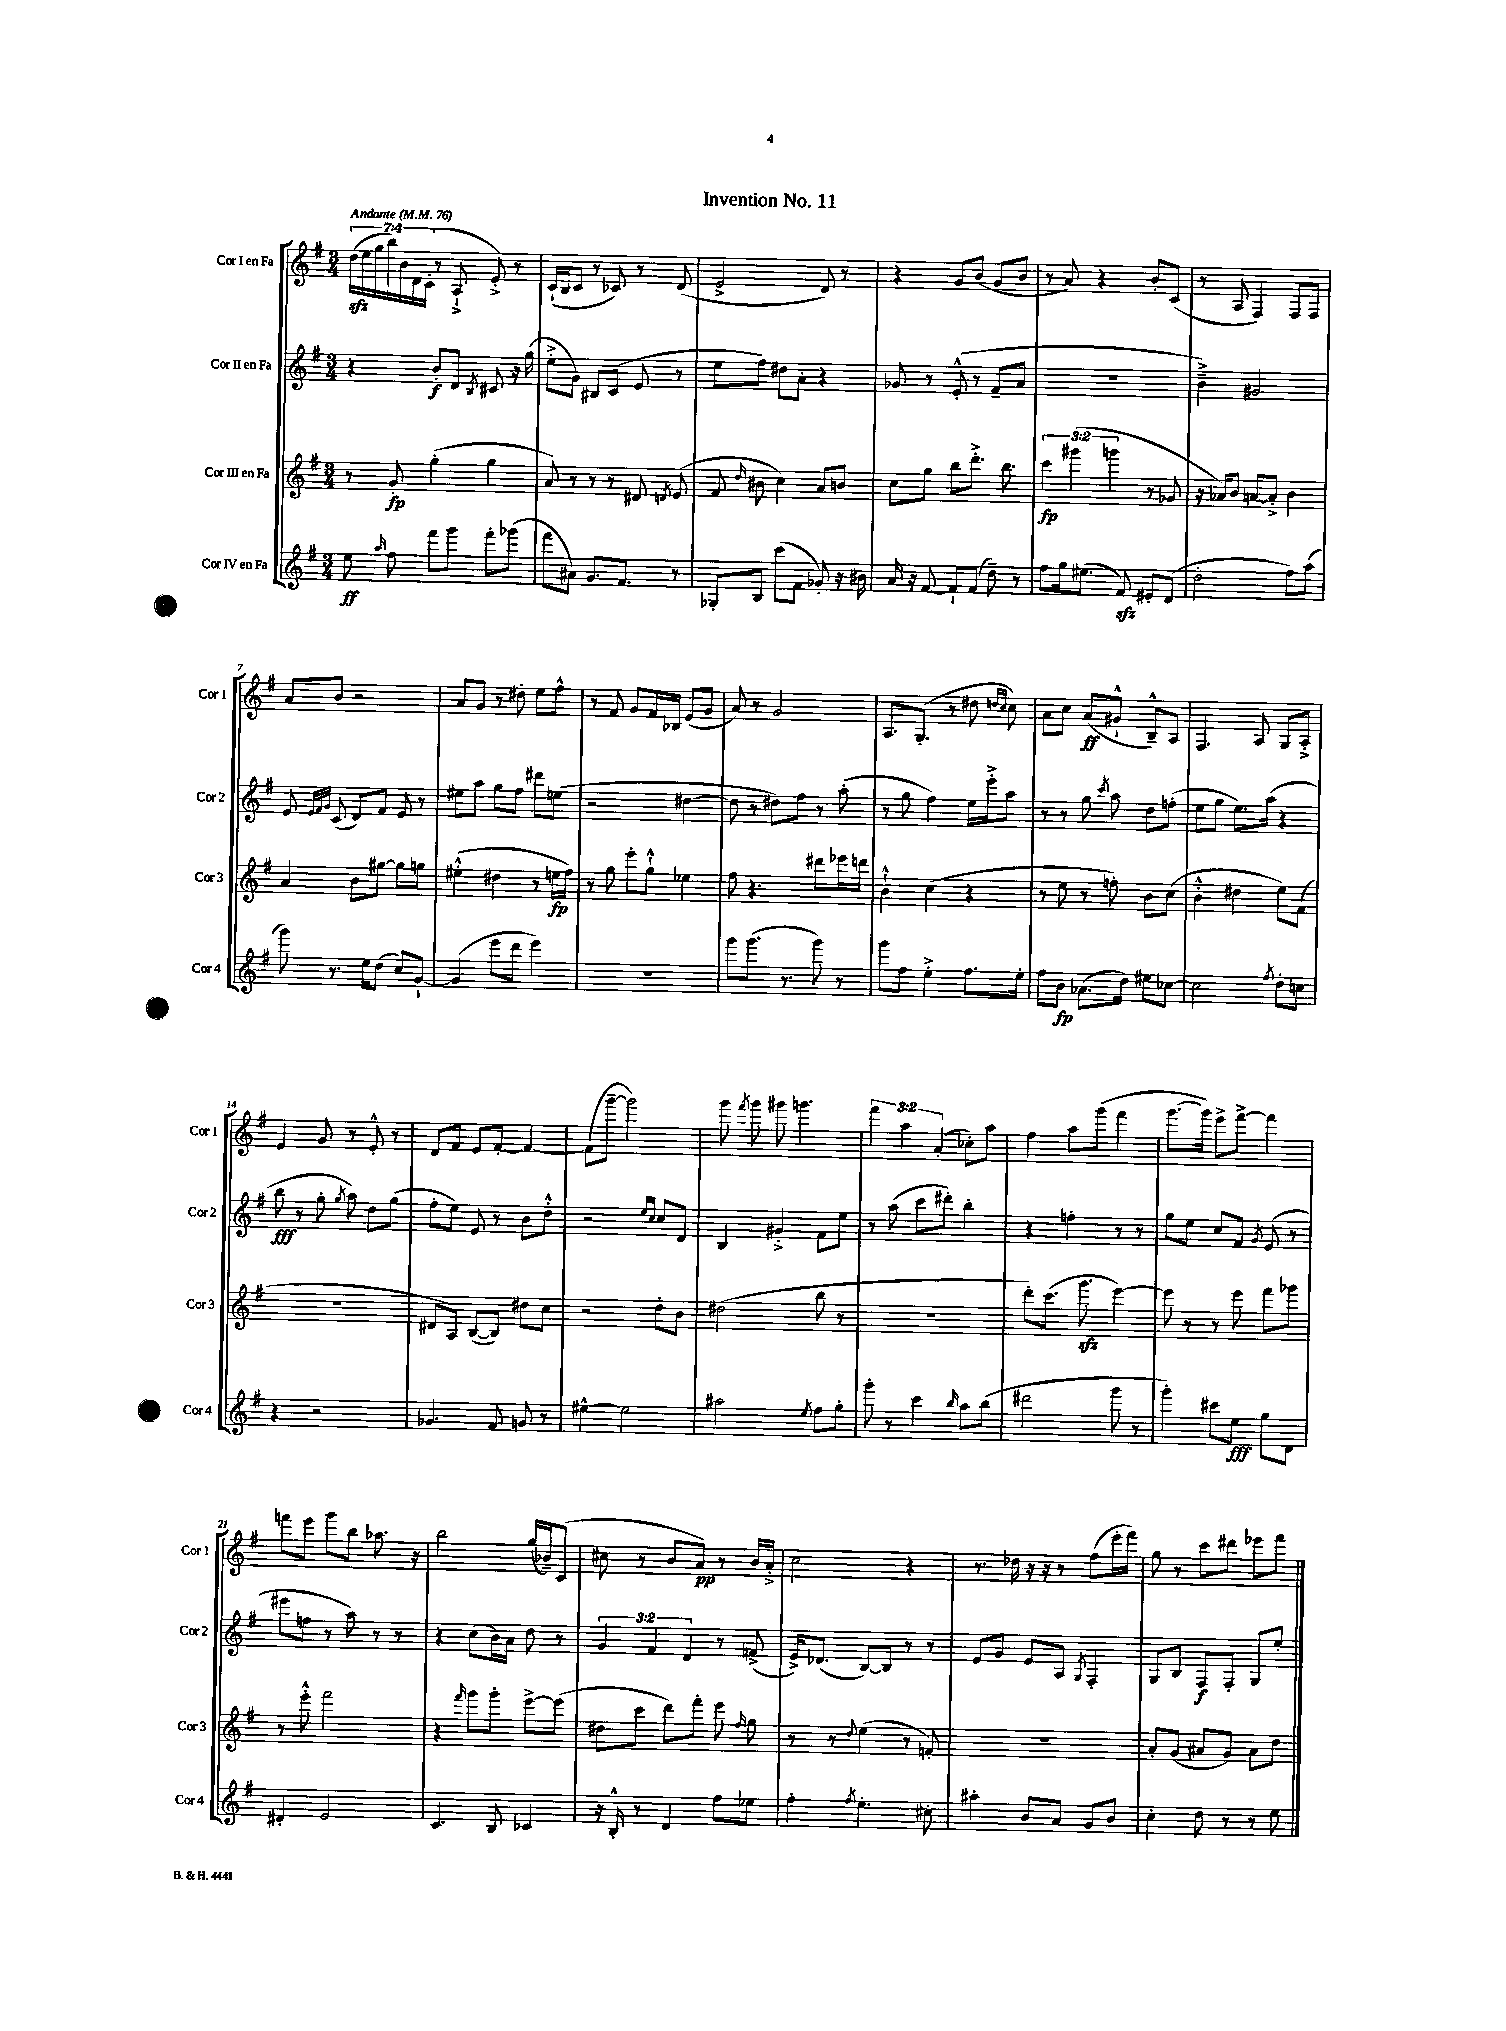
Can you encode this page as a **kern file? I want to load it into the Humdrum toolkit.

**kern	**dynam	**kern	**dynam	**kern	**dynam	**kern	**dynam
*part4	*part4	*part3	*part3	*part2	*part2	*part1	*part1
*staff4	*staff4	*staff3	*staff3	*staff2	*staff2	*staff1	*staff1
*I"Cor IV en Fa	*	*I"Cor III en Fa	*	*I"Cor II en Fa	*	*I"Cor I en Fa	*
*I'Cor 4	*	*I'Cor 3	*	*I'Cor 2	*	*I'Cor 1	*
*clefG2	*	*clefG2	*	*clefG2	*	*clefG2	*
*k[f#]	*	*k[f#]	*	*k[f#]	*	*k[f#]	*
*M3/4	*	*M3/4	*	*M3/4	*	*M3/4	*
*MM76	*	*MM76	*	*MM76	*	*MM76	*
=1	=1	=1	=1	=1	=1	=1	=1
!	!	!	!	!	!	!LO:TX:a:B:t=Andante	!
8ee\	ff	8r	.	4r	.	(28ddzz\LL	.
.	.	.	.	.	.	28ee\	.
.	.	.	.	.	.	28gg\	.
.	.	.	.	.	.	28bb\)	.
16qqaa/	.	.	.	.	.	.	.
8ff#\	.	8g'/	fp	.	.	.	.
.	.	.	.	.	.	28b\	.
.	.	.	.	.	.	28d\	.
.	.	.	.	.	.	(28c'\JJ	.
8fff#\L	.	(4gg'\	.	8b'/L	f	8r	.
8ggg\J	.	.	.	8d/J	.	8A`^/	.
.	.	.	.	8qB/	.	.	.
8fff#'\L	.	4gg\	.	8c#X/	.	8e'^/)	.
(8ggg-X\J	.	.	.	16r	.	8r	.
.	.	.	.	(16gg\	.	.	.
=2	=2	=2	=2	=2	=2	=2	=2
8fff#\L	.	8a/)	.	8ee'^\L	.	(16c`/LL	.
.	.	.	.	.	.	16B/J	.
8a#X\J)	.	8r	.	8g\J)	.	8c/J	.
8.g/L	.	8r	.	8B#X/L	.	8r	.
.	.	8r	.	(8c/J	.	8c-X/)	.
8.f#/J	.	.	.	.	.	.	.
.	.	8d#X/	.	8e/	.	8r	.
.	.	8qdn/	.	.	.	.	.
8r	.	(8e/	.	8r	.	(8d/	.
=3	=3	=3	=3	=3	=3	=3	=3
8G-X'/L	.	8f#/	.	8ee\L	.	2e^/	.
.	.	16qqdd/	.	.	.	.	.
8B/J	.	8b#X\	.	8ff#\J)	.	.	.
(8ccc\L	.	4cc\)	.	8dd#X\L	.	.	.
8f#\J	.	.	.	8a'\J	.	.	.
8g-X'/)	.	8a/L	.	4r	.	8d/)	.
16r	.	8bn/J	.	.	.	8r	.
16b#X\	.	.	.	.	.	.	.
=4	=4	=4	=4	=4	=4	=4	=4
16a/	.	8cc\L	.	8g-X/	.	4r	.
16r	.	.	.	.	.	.	.
[8f#/	.	8gg\J	.	8r	.	.	.
8f#`/L]	.	8bb\L	.	(8e'^^/	.	8g/L	.
(8f#/J	.	8.ddd'^\J	.	8r	.	(8b/J	.
8dd~\)	.	.	.	8f#~/L	.	8g/L	.
.	.	8.bb\	.	.	.	.	.
8r	.	.	.	8a/J	.	8b/J	.
=5	=5	=5	=5	=5	=5	=5	=5
8ff#\L	.	6ccc\	fp	2.r	.	8r	.
16gg\k	.	.	.	.	.	8a/)	.
.	.	(6ggg#X\	.	.	.	.	.
(8.ee#X\J	.	.	.	.	.	.	.
.	.	.	.	.	.	4r	.
.	.	6gggn\	.	.	.	.	.
8f#zz/)	.	.	.	.	.	.	.
8e#X'/L	.	8r	.	.	.	8b'/L	.
(8d/J	.	8g-X/	.	.	.	(8c/J	.
=6	=6	=6	=6	=6	=6	=6	=6
2dd'\	.	16r	.	4b~^\)	.	8r	.
.	.	16a-X/KL)	.	.	.	.	.
.	.	8b/J	.	.	.	8A/	.
.	.	[8an/L	.	2g#X/	.	4F#/)	.
.	.	8a'^/J]	.	.	.	.	.
8ff#\L)	.	4b\	.	.	.	8F#/L	.
(8aa\J	.	.	.	.	.	8F#/J	.
!!LO:LB:g=z
=7	=7	=7	=7	=7	=7	=7	=7
8ggg\)	.	4a/	.	8e/	.	8a/L	.
.	.	.	.	32qqe/LLL	.	.	.
.	.	.	.	32qqf#/	.	.	.
.	.	.	.	32qqg/JJJ	.	.	.
8.r	.	.	.	(8c/	.	8b/J	.
.	.	8b\L	.	8d/L)	.	2r	.
16ee\KL	.	.	.	.	.	.	.
(8dd\J	.	[8gg#X\J	.	8f#/J	.	.	.
8cc/L)	.	8gg#\L]	.	8e/	.	.	.
[8g`/J	.	8ggn\J	.	8r	.	.	.
=8	=8	=8	=8	=8	=8	=8	=8
(4g/]	.	(4ee#X'^^\	.	8ee#X\L	.	8a/L	.
.	.	.	.	8aa\J	.	8g/J	.
8eee\L	.	4dd#X\	.	8gg\L	.	8r	.
8ddd\J	.	.	.	8ff#\J	.	8dd#X'\	.
4eee\)	.	8r	.	8ddd#X\L	.	8ee\L	.
.	.	16een\LL	fp	(8een\J	.	8ff#^^\J	.
.	.	16ff#\JJ)	.	.	.	.	.
=9	=9	=9	=9	=9	=9	=9	=9
2.r	.	8r	.	2r	.	8r	.
.	.	8gg\	.	.	.	8f#/	.
.	.	8eee'\L	.	.	.	8g/L	.
.	.	8gg`^^\J	.	.	.	16f#/L	.
.	.	.	.	.	.	16B-X/JJ	.
.	.	4ee-X\	.	[4dd#X\	.	(8e/L	.
.	.	.	.	.	.	8g/J	.
=10	=10	=10	=10	=10	=10	=10	=10
8ggg\L	.	8ff#\	.	8dd#\]	.	8a/)	.
(8.ggg\J	.	4.r	.	8r	.	8r	.
.	.	.	.	8dd#X\L)	.	2g/	.
8.r	.	.	.	.	.	.	.
.	.	.	.	8ff#\J	.	.	.
8ggg\)	.	8ddd#X\L	.	8r	.	.	.
8r	.	16eee-X\L	.	(8aa'\	.	.	.
.	.	16dddn\JJ	.	.	.	.	.
=11	=11	=11	=11	=11	=11	=11	=11
8ggg\L	.	4b`^^\	.	8r	.	8.A/L	.
8ff#\J	.	.	.	8gg\	.	.	.
.	.	.	.	.	.	(8.G'/J	.
4ee'^\	.	(4cc\	.	4ff#\)	.	.	.
.	.	.	.	.	.	8r	.
8.ff#\L	.	4r	.	16ee\LL	.	8dd#X\	.
.	.	.	.	16eee'^\J	.	.	.
.	.	.	.	.	.	16qqddn/LL	.
.	.	.	.	.	.	16qqcc/JJ	.
.	.	.	.	8aa\J	.	8cc\)	.
16ee'\Jk	.	.	.	.	.	.	.
=12	=12	=12	=12	=12	=12	=12	=12
8ff#\L	.	8r	.	8r	.	8a\L	.
8b\J	fp	8ee\	.	8r	.	8cc\J	.
(8.a-X\L	.	8r	.	8gg\	.	(8a/L	ff
.	.	.	.	8qccc/	.	.	.
.	.	8ffn'\)	.	8aa\	.	8g#X`^^/J	.
16dd\Jk)	.	.	.	.	.	.	.
8ee#X\L	.	8b\L	.	8dd\L	.	8B~^^/L)	.
[8cc-X\J	.	(8cc\J	.	(8ffn'\J	.	8A/J	.
=13	=13	=13	=13	=13	=13	=13	=13
2cc-\]	.	4b'^^\	.	8ee\L	.	4.F#/	.
.	.	.	.	8gg\J	.	.	.
.	.	4dd#X\	.	8.ee\L)	.	.	.
.	.	.	.	.	.	8A/	.
.	.	.	.	(16aa\Jk	.	.	.
8qff#/	.	.	.	.	.	.	.
8dd'\L	.	8ee\L)	.	4r	.	8G/L	.
8ccn\J	.	(8f#\J	.	.	.	8A'^/J	.
!!LO:LB:g=z
=14	=14	=14	=14	=14	=14	=14	=14
4r	.	2.r	.	8bb\	fff	4e/	.
.	.	.	.	8r	.	.	.
2r	.	.	.	8gg'\	.	8g/	.
.	.	.	.	8qgg/	.	.	.
.	.	.	.	8aa\)	.	8r	.
.	.	.	.	8dd\L	.	8e'^^/	.
.	.	.	.	(8gg\J	.	8r	.
=15	=15	=15	=15	=15	=15	=15	=15
4.g-X/	.	8d#X/L	.	8ff#'\L	.	8d/L	.
.	.	8A/J)	.	8ee\J)	.	8f#/J	.
.	.	([8B/L	.	8e/	.	8e/L	.
8f#/	.	8B/J])	.	8r	.	[8f#'/J	.
8gn/	.	8dd#X\L	.	8b\L	.	4f#/_	.
8r	.	8cc\J	.	8dd'^^\J	.	.	.
=16	=16	=16	=16	=16	=16	=16	=16
[4ee#X^^\	.	2r	.	2r	.	(8f#\L]	.
.	.	.	.	.	.	[8ggg~\J	.
2ee#\]	.	.	.	.	.	2ggg\])	.
.	.	.	.	16qqee/LL	.	.	.
.	.	.	.	16qqcc/JJ	.	.	.
.	.	8dd'\L	.	8cc/L	.	.	.
.	.	8b\J	.	8d/J	.	.	.
=17	=17	=17	=17	=17	=17	=17	=17
2aa#X\	.	(2dd#X\	.	4B/	.	8ggg\	.
.	.	.	.	.	.	8qfff#/	.
.	.	.	.	.	.	8ggg\	.
.	.	.	.	4g#X'^/	.	8ggg#X\	.
.	.	.	.	.	.	4.gggn\	.
8qee/	.	.	.	.	.	.	.
8ff#\L	.	8bb\	.	8f#\L	.	.	.
8gg'\J	.	8r	.	8ee\J	.	.	.
=18	=18	=18	=18	=18	=18	=18	=18
8ggg'\	.	2.r	.	8r	.	6fff#\	.
8r	.	.	.	(8aa\	.	.	.
.	.	.	.	.	.	6aa\	.
4ccc\	.	.	.	8ccc\L	.	.	.
.	.	.	.	.	.	(6a'/	.
.	.	.	.	8ddd#X'\J)	.	.	.
16qqbb/	.	.	.	.	.	.	.
8aa\L	.	.	.	4bb'\	.	8cc-X'\L)	.
(8bb\J	.	.	.	.	.	8aa\J	.
=19	=19	=19	=19	=19	=19	=19	=19
2ddd#X\	.	8ddd'\L)	.	4r	.	4ff#\	.
.	.	(8.ccc\J	.	.	.	.	.
.	.	.	.	4ffn'\	.	8aa\L	.
.	.	8.gggzz\	.	.	.	.	.
.	.	.	.	.	.	(8ggg\J	.
8ggg\	.	[4eee\)	.	8r	.	4fff#\	.
8r	.	.	.	8r	.	.	.
=20	=20	=20	=20	=20	=20	=20	=20
4ggg'\)	.	8eee\]	.	8gg\L	.	[8.ggg\L	.
.	.	8r	.	8ee\J	.	.	.
.	.	.	.	.	.	16ggg\Jk])	.
8ccc#X\L	.	8r	.	8cc/L	.	8eee^\L	.
8ee\J	fff	8eee\	.	8f#/J	.	[8fff#^\J	.
.	.	.	.	8qg/	.	.	.
8gg\L	.	8fff#\L	.	(8e/	.	4fff#\]	.
8d\J	.	8ggg-X\J	.	8r	.	.	.
!!LO:LB:g=z
=21	=21	=21	=21	=21	=21	=21	=21
4d#X'/	.	8r	.	8eee#X\L	.	8fffn\L	.
.	.	8eee'^^\	.	8ffn\J	.	8eee\J	.
2e/	.	2fff#\	.	8r	.	8ggg\L	.
.	.	.	.	8aa\)	.	8bb\J	.
.	.	.	.	8r	.	8.aa-X\	.
.	.	.	.	8r	.	.	.
.	.	.	.	.	.	16r	.
=22	=22	=22	=22	=22	=22	=22	=22
4.c/	.	4r	.	4r	.	2bb\	.
.	.	16qqfff#/	.	.	.	.	.
.	.	8ggg\L	.	(8cc\L	.	.	.
8B/	.	8ggg'\J	.	16b\L)	.	.	.
.	.	.	.	16a\JJ	.	.	.
4c-X/	.	[8eee^\L	.	8dd\	.	(16gg/LL	.
.	.	.	.	.	.	16b-X~/J)	.
.	.	(8eee\J]	.	8r	.	(8c/J	.
=23	=23	=23	=23	=23	=23	=23	=23
16r	.	8dd#X\L	.	6g/	.	8cc#X\	.
16B'^^/	.	.	.	.	.	.	.
8r	.	8ccc\J	.	.	.	8r	.
.	.	.	.	6f#/	.	.	.
4d/	.	8ddd\L)	.	.	.	8b/L	.
.	.	.	.	6d/	.	.	.
.	.	8fff#'\J	.	.	.	8a/J)	pp
8ff#\L	.	8eee\	.	8r	.	8r	.
.	.	16qqff#/	.	.	.	.	.
8ee-X\J	.	8gg\	.	(8fn^/	.	16b/LL	.
.	.	.	.	.	.	16a'^/JJ	.
=24	=24	=24	=24	=24	=24	=24	=24
4ff#'\	.	8r	.	16e^/KL)	.	2cc\	.
.	.	.	.	(8.d-X/J	.	.	.
.	.	8r	.	.	.	.	.
8qff#/	.	8qqdd/	.	.	.	.	.
4.ee'\	.	(4ee\	.	[8B/L)	.	.	.
.	.	.	.	8B/J]	.	.	.
.	.	8r	.	8r	.	4r	.
8cc#X'\	.	8fn'/)	.	8r	.	.	.
=25	=25	=25	=25	=25	=25	=25	=25
4aa#X'\	.	2.r	.	8e/L	.	8.r	.
.	.	.	.	8g/J	.	.	.
.	.	.	.	.	.	16dd-X\	.
8b/L	.	.	.	8e/L	.	16r	.
.	.	.	.	.	.	16r	.
8a/J	.	.	.	8A/J	.	8r	.
.	.	.	.	8qG/	.	.	.
8g/L	.	.	.	4F#'/	.	(8ff#\L	.
8b/J	.	.	.	.	.	16eee'\L	.
.	.	.	.	.	.	16fff#\JJ)	.
=26	=26	=26	=26	=26	=26	=26	=26
4cc'\	.	8a'/L	.	8G/L	.	8gg\	.
.	.	(8g/J	.	8B/J	.	8r	.
8dd\	.	8a#X/L	.	8F#/L	f	8ccc\L	.
8r	.	8g/J)	.	8F#'/J	.	8ddd#X\J	.
8r	.	8a#\L	.	8G/L	.	8eee-X\L	.
8ee\	.	8dd\J	.	8ee'/J	.	8fff#\J	.
==	==	==	==	==	==	==	==
*-	*-	*-	*-	*-	*-	*-	*-
